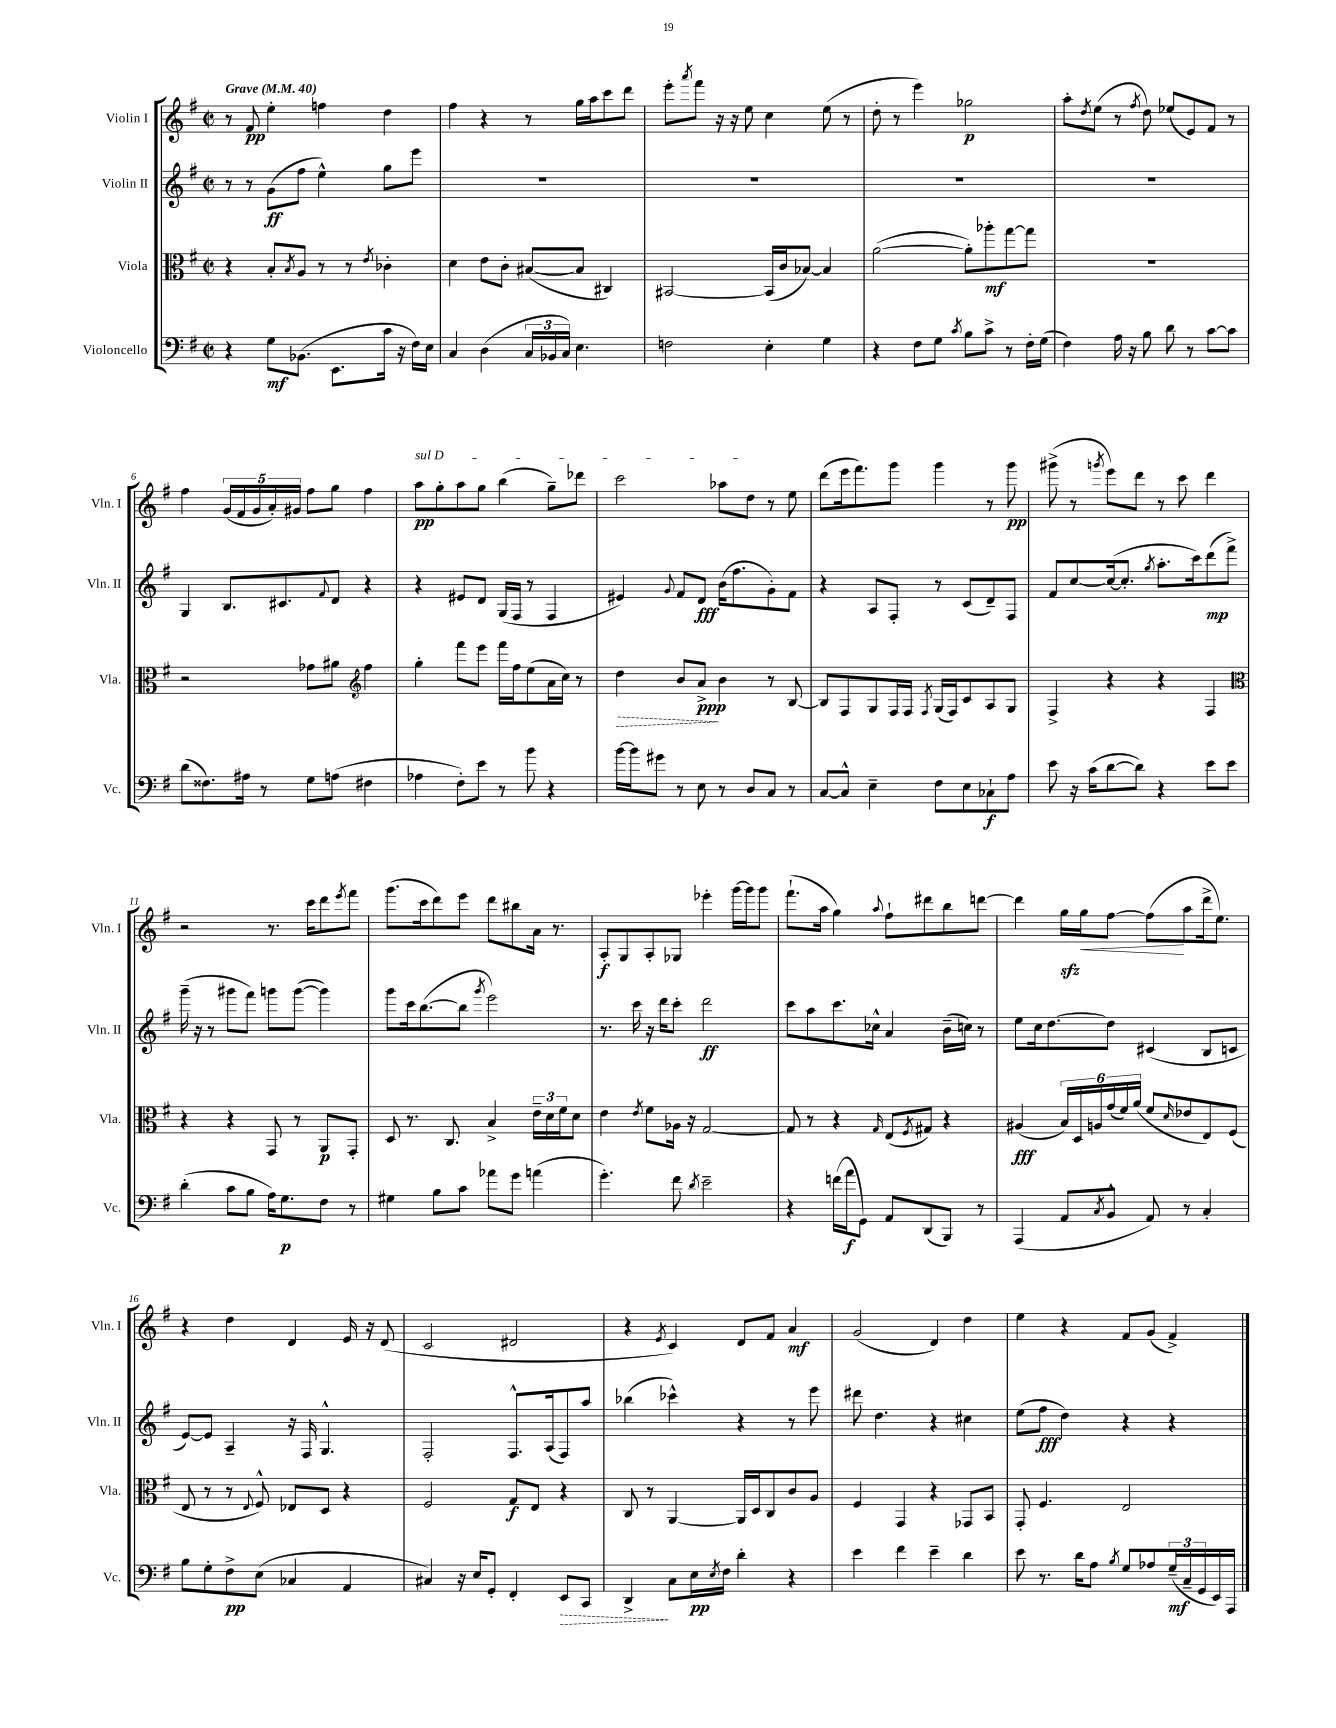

**kern	**dynam	**kern	**dynam	**kern	**dynam	**kern	**dynam
*part4	*part4	*part3	*part3	*part2	*part2	*part1	*part1
*staff4	*staff4	*staff3	*staff3	*staff2	*staff2	*staff1	*staff1
*I"Violoncello	*	*I"Viola	*	*I"Violin II	*	*I"Violin I	*
*I'Vc.	*	*I'Vla.	*	*I'Vln. II	*	*I'Vln. I	*
*clefF4	*	*clefC3	*	*clefG2	*	*clefG2	*
*k[f#]	*	*k[f#]	*	*k[f#]	*	*k[f#]	*
*M2/2	*	*M2/2	*	*M2/2	*	*M2/2	*
*met(c|)	*	*met(c|)	*	*met(c|)	*	*met(c|)	*
*MM40	*	*MM40	*	*MM40	*	*MM40	*
=1	=1	=1	=1	=1	=1	=1	=1
!	!	!	!	!	!	!LO:TX:a:B:t=Grave	!
4r	.	4r	.	8r	.	8r	.
.	.	.	.	8r	.	8f#/	pp
8G\L	mf	8B'/L	.	(8g\L	ff	4ee'\	.
.	.	8qB/	.	.	.	.	.
(8.BB-X\J	.	8A/J	.	8ff#\J	.	.	.
.	.	8r	.	4ee^^\)	.	4ffn\	.
8.EE\L	.	.	.	.	.	.	.
.	.	8r	.	.	.	.	.
.	.	8qe/	.	.	.	.	.
16c\Jk	.	4c-X'\	.	8gg\L	.	4dd\	.
16r	.	.	.	.	.	.	.
16F#\LL)	.	.	.	8eee\J	.	.	.
16E\JJ	.	.	.	.	.	.	.
=2	=2	=2	=2	=2	=2	=2	=2
4C/	.	4d\	.	1r	.	4ff#\	.
(4D\	.	8e\L	.	.	.	4r	.
.	.	8c'\J	.	.	.	.	.
24C/LL	.	([8B#X/L	.	.	.	8r	.
24BB-X/	.	.	.	.	.	.	.
24C/JJ)	.	.	.	.	.	.	.
4.E\	.	8B#/J]	.	.	.	16gg\LL	.
.	.	.	.	.	.	16aa\J	.
.	.	4C#X/)	.	.	.	8ccc\	.
.	.	.	.	.	.	8ddd\J	.
=3	=3	=3	=3	=3	=3	=3	=3
2Fn\	.	[2BB#X/	.	1r	.	8eee'\L	.
.	.	.	.	.	.	8qaaa/	.
.	.	.	.	.	.	8fff#\J	.
.	.	.	.	.	.	16r	.
.	.	.	.	.	.	16r	.
.	.	.	.	.	.	8ee\	.
4E'\	.	(16BB#/LL]	.	.	.	4cc\	.
.	.	16c/J	.	.	.	.	.
.	.	[8B-X/J)	.	.	.	.	.
4G\	.	4B-/]	.	.	.	(8ee\	.
.	.	.	.	.	.	8r	.
=4	=4	=4	=4	=4	=4	=4	=4
4r	.	([2a\	.	1r	.	8dd'\	.
.	.	.	.	.	.	8r	.
8F#\L	.	.	.	.	.	4eee\)	.
8G\J	.	.	.	.	.	.	.
8qc/	.	.	.	.	.	.	.
8B\L	.	8a'\L])	.	.	.	2gg-X\	p
8c^\J	.	8aa-X'\	mf	.	.	.	.
8r	.	[8gg\	.	.	.	.	.
16F#'\LL	.	8gg\J]	.	.	.	.	.
(16G\JJ	.	.	.	.	.	.	.
=5	=5	=5	=5	=5	=5	=5	=5
4F#\)	.	1r	.	1r	.	8aa'\L	.
.	.	.	.	.	.	8qdd/	.
.	.	.	.	.	.	(8ee\J	.
16A\	.	.	.	.	.	8r	.
16r	.	.	.	.	.	.	.
.	.	.	.	.	.	8qff#/	.
8B\	.	.	.	.	.	8dd\)	.
8d\	.	.	.	.	.	(8ee-X/L	.
8r	.	.	.	.	.	8e/)	.
[8c\L	.	.	.	.	.	8f#/J	.
8c\J]	.	.	.	.	.	8r	.
!!LO:LB:g=z
=6	=6	=6	=6	=6	=6	=6	=6
(8d\L	.	2r	.	4G/	.	4ff#\	.
8.F##X\)	.	.	.	.	.	.	.
.	.	.	.	8.B/L	.	(20g/LL	.
.	.	.	.	.	.	20f#/	.
16A#X\Jk	.	.	.	.	.	.	.
.	.	.	.	.	.	20g/	.
8r	.	.	.	.	.	.	.
.	.	.	.	.	.	20a'/)	.
.	.	.	.	8.c#X/	.	.	.
.	.	.	.	.	.	20g#X/JJ	.
8G\L	.	8g-X\L	.	.	.	8ff#\L	.
.	.	.	.	8qqf#/	.	.	.
(8An\J	.	8a#X\J	.	8d/J	.	8gg\J	.
*	*	*clefG2	*	*	*	*	*
4F#X\	.	4ff#\	.	4r	.	4ff#\	.
=7	=7	=7	=7	=7	=7	=7	=7
!	!	!	!	!	!	!LO:TX:a:i:t=sul D	!
4A-X\	.	4gg'\	.	4r	.	8aa\L	pp
.	.	.	.	.	.	8gg'\	.
8F#'\L)	.	8fff#\L	.	8e#X/L	.	8aa\	.
8e\J	.	8eee\J	.	8d/J	.	8gg\J	.
8r	.	16fff#\LL	.	(16G/LL	.	(4bb\	.
.	.	16ff#\J	.	16F#/JJ	.	.	.
8b\	.	(8ee\	.	8r	.	.	.
4r	.	16a\L	.	4F#/	.	8gg~\L)	.
.	.	16cc\JJ)	.	.	.	.	.
.	.	8r	.	.	.	8ddd-X\J	.
=8	=8	=8	=8	=8	=8	=8	=8
!	!	!	!LO:HP:b	!	!	!	!
[16b\LL	.	4dd\	>	4e#X/)	.	2ccc\	.
16b\J]	.	.	.	.	.	.	.
8g#X\J	.	.	.	.	.	.	.
.	.	.	.	8qqg/	.	.	.
8r	.	8b/L	.	8f#/L	.	.	.
8E\	.	8a^/J	ppp	8d/J	fff	.	.
8r	.	4b\	]	(16b\KL	.	8aa-X\L	.
.	.	.	.	8.ff#\	.	.	.
8D/L	.	.	.	.	.	8dd\J	.
8C/J	.	8r	.	8g'\)	.	8r	.
8r	.	[8B/	.	8f#\J	.	8ee\	.
=9	=9	=9	=9	=9	=9	=9	=9
[8C/L	.	8B/L]	.	4r	.	(8ddd\L	.
8C^^/J]	.	8F#/	.	.	.	16eee\k	.
.	.	.	.	.	.	8.fff#\)	.
4E~\	.	8G/	.	8A/L	.	.	.
.	.	16F#/L	.	8F#'/J	.	8ggg\J	.
.	.	16F#/JJ	.	.	.	.	.
.	.	8qF#/	.	.	.	.	.
8F#\L	.	(16G/LL	.	8r	.	4ggg\	.
.	.	16F#/J)	.	.	.	.	.
8E\	.	8c/	.	(8c/L	.	.	.
8C-X`\	f	8A/	.	8d~/)	.	8r	.
8A\J	.	8G/J	.	8F#/J	.	8ggg\	pp
=10	=10	=10	=10	=10	=10	=10	=10
8e\	.	4F#^/	.	8f#/L	.	(8ggg#X^\	.
16r	.	.	.	[8cc/	.	8r	.
(16c\KL	.	.	.	.	.	.	.
.	.	.	.	.	.	8qgggn/	.
[8d\	.	4r	.	(16cc/k_	.	8eee\L)	.
.	.	.	.	8.cc'/J]	.	.	.
8d\J])	.	.	.	.	.	8ddd\J	.
.	.	.	.	8qgg/	.	.	.
4r	.	4r	.	8.aa'\L	.	8r	.
.	.	.	.	.	.	8ccc\	.
.	.	.	.	16ccc\k)	.	.	.
8e\L	.	4F#/	.	(8ddd\	mp	4ddd\	.
8e\J	.	.	.	8fff#^\J)	.	.	.
!!LO:LB:g=z
=11	=11	=11	=11	=11	=11	=11	=11
*	*	*clefC3	*	*	*	*	*
(4d'\	.	4r	.	(16ggg~\	.	2r	.
.	.	.	.	16r	.	.	.
.	.	.	.	8r	.	.	.
8c\L	.	4r	.	8ggg#X\L	.	.	.
8B\J	.	.	.	8fff#\J)	.	.	.
16A\KL)	.	8GG/	.	8gggn\L	.	8.r	.
8.G\	p	.	.	.	.	.	.
.	.	8r	.	([8ggg\J	.	.	.
.	.	.	.	.	.	16ccc\KL	.
8F#\J	.	8AA/L	p	4ggg\])	.	8ddd\	.
.	.	.	.	.	.	8qeee/	.
8r	.	8GG'/J	.	.	.	8fff#\J	.
=12	=12	=12	=12	=12	=12	=12	=12
4G#X\	.	8D/	.	8ggg\L	.	(8.ggg\L	.
.	.	8.r	.	16ccc\k	.	.	.
.	.	.	.	([8.bb\	.	16ccc\k	.
8B\L	.	.	.	.	.	8ddd\)	.
.	.	8.C/	.	.	.	.	.
8c\J	.	.	.	8bb\J]	.	8eee\J	.
.	.	.	.	8qggg/	.	.	.
8a-X\L	.	4B^/	.	2eee\)	.	8ddd\L	.
8g\J	.	.	.	.	.	8bb#X\	.
(4an\	.	24e~\LL	.	.	.	16a\Jk	.
.	.	24d\	.	.	.	.	.
.	.	.	.	.	.	8.r	.
.	.	24f#\J	.	.	.	.	.
.	.	8d\J	.	.	.	.	.
=13	=13	=13	=13	=13	=13	=13	=13
4.g'\)	.	4e\	.	8.r	.	8A'/L	f
.	.	.	.	.	.	8G/	.
.	.	.	.	16ccc\	.	.	.
.	.	8qe/	.	.	.	.	.
.	.	8f#\L	.	16r	.	8A'/	.
.	.	.	.	16ddd\KL	.	.	.
8f#\	.	16A-X\Jk	.	8ccc'\J	.	8G-X/J	.
.	.	16r	.	.	.	.	.
8qd/	.	.	.	.	.	.	.
2e~\	.	[2G/	.	2ddd\	ff	4eee-X'\	.
.	.	.	.	.	.	[16ggg\LL	.
.	.	.	.	.	.	16ggg\J]	.
.	.	.	.	.	.	8ggg\J	.
=14	=14	=14	=14	=14	=14	=14	=14
4r	.	8G/]	.	8ccc\L	.	(8.fff#`\L	.
.	.	8r	.	8aa\	.	.	.
.	.	.	.	.	.	16aa\Jk	.
(16fn\LL	.	4r	.	8.ccc\	.	4gg\)	.
16a\J	f	.	.	.	.	.	.
8GG\J)	.	.	.	.	.	.	.
.	.	.	.	16cc-X^^\Jk	.	.	.
.	.	16qqG/	.	.	.	8qqaa/	.
8AA/L	.	(8E/L	.	4a/	.	8ff#`\L	.
.	.	8qF#/	.	.	.	.	.
(8DD/	.	8G#X/J)	.	.	.	8ddd#X\	.
8BBB/J)	.	4r	.	(16b~\LL	.	8bb\	.
.	.	.	.	16ccn\JJ)	.	.	.
8r	.	.	.	8r	.	[8dddn\J	.
=15	=15	=15	=15	=15	=15	=15	=15
(4AAA/	.	(4A#X/	fff	8ee\L	.	4ddd\]	.
.	.	.	.	16cc\k	.	.	.
.	.	.	.	[8.dd\	.	.	.
8AA/L	.	24B/LL)	.	.	.	16ggzz\LL	.
.	.	24D/	.	.	.	.	.
!	!	!	!	!	!	!	!LO:HP:b
.	.	.	.	.	.	16gg\J	<
.	.	24An/	.	.	.	.	.
8qC/	.	.	.	.	.	.	.
8BB^^/J	.	(24g/	.	8dd\J]	.	[8ff#\J	.
.	.	24f#/)	.	.	.	.	.
.	.	(24a/JJ	.	.	.	.	.
8AA/)	.	8f#/L	.	(4c#X/	.	(8ff#\L]	.
.	.	16qqd/	.	.	.	.	.
8r	.	8e-X/	.	.	.	8aa\	[
4C'/	.	8E/)	.	8B/L	.	16ddd^\k	.
.	.	.	.	.	.	8.ee\J)	.
.	.	(8F#/J	.	8cn/J	.	.	.
!!LO:LB:g=z
=16	=16	=16	=16	=16	=16	=16	=16
8B\L	.	8E/	.	[8e/L)	.	4r	.
8G'\	.	8r	.	8e/J]	.	.	.
8F#^\	pp	8r	.	4A~/	.	4dd\	.
.	.	8qqE/	.	.	.	.	.
(8E\J	.	8F#^^/)	.	.	.	.	.
4C-X/	.	8E-X/L	.	16r	.	4d/	.
.	.	.	.	16F#/	.	.	.
.	.	8D/J	.	4.G^^/	.	.	.
4AA/	.	4r	.	.	.	16e/	.
.	.	.	.	.	.	16r	.
.	.	.	.	.	.	(8d/	.
=17	=17	=17	=17	=17	=17	=17	=17
4C#X/)	.	2F#/	.	2F#'/	.	2c/	.
16r	.	.	.	.	.	.	.
16E/KL	.	.	.	.	.	.	.
8GG'/J	.	.	.	.	.	.	.
4FF#'/	.	8G/L	f	8.F#^^/L	.	2d#X/	.
.	.	8E/J	.	.	.	.	.
.	.	.	.	(16A/k	.	.	.
!	!LO:HP:b	!	!	!	!	!	!
8EE/L	>	4r	.	8F#/)	.	.	.
8CC/J	.	.	.	8aa/J	.	.	.
=18	=18	=18	=18	=18	=18	=18	=18
4DD^/	.	8C/	.	(4bb-X\	.	4r	.
.	.	8r	.	.	.	.	.
.	.	.	.	.	.	8qe/	.
8C\L	]	[4AA/	.	4ccc-X^^\)	.	4c/)	.
16E\L	pp	.	.	.	.	.	.
8qE/	.	.	.	.	.	.	.
16F#\JJ	.	.	.	.	.	.	.
4d'\	.	16AA/LL]	.	4r	.	8d/L	.
.	.	16D/J	.	.	.	.	.
.	.	8C/	.	.	.	8f#/J	.
4r	.	8c/	.	8r	.	4a/	mf
.	.	8A/J	.	8eee\	.	.	.
=19	=19	=19	=19	=19	=19	=19	=19
4e\	.	4F#/	.	8ddd#X\	.	(2g/	.
.	.	.	.	4.dd\	.	.	.
4f#\	.	4GG/	.	.	.	.	.
4e~\	.	4r	.	4r	.	4d/)	.
4d\	.	8GG-X/L	.	4cc#X\	.	4dd\	.
.	.	8BB/J	.	.	.	.	.
=20	=20	=20	=20	=20	=20	=20	=20
8e\	.	8GG'/	.	(8ee\L	.	4ee\	.
8.r	.	4.F#/	.	8ff#\J	fff	.	.
.	.	.	.	4dd\)	.	4r	.
16d\KL	.	.	.	.	.	.	.
8A\J	.	.	.	.	.	.	.
8qB/	.	.	.	.	.	.	.
8G/L	.	2E/	.	4r	.	8f#/L	.
8A-X/	.	.	.	.	.	(8g/J	.
(24G~/L	mf	.	.	4r	.	4f#^/)	.
24C~/	.	.	.	.	.	.	.
24GG/	.	.	.	.	.	.	.
16EE/)	.	.	.	.	.	.	.
16AAA/JJ	.	.	.	.	.	.	.
==	==	==	==	==	==	==	==
*-	*-	*-	*-	*-	*-	*-	*-
